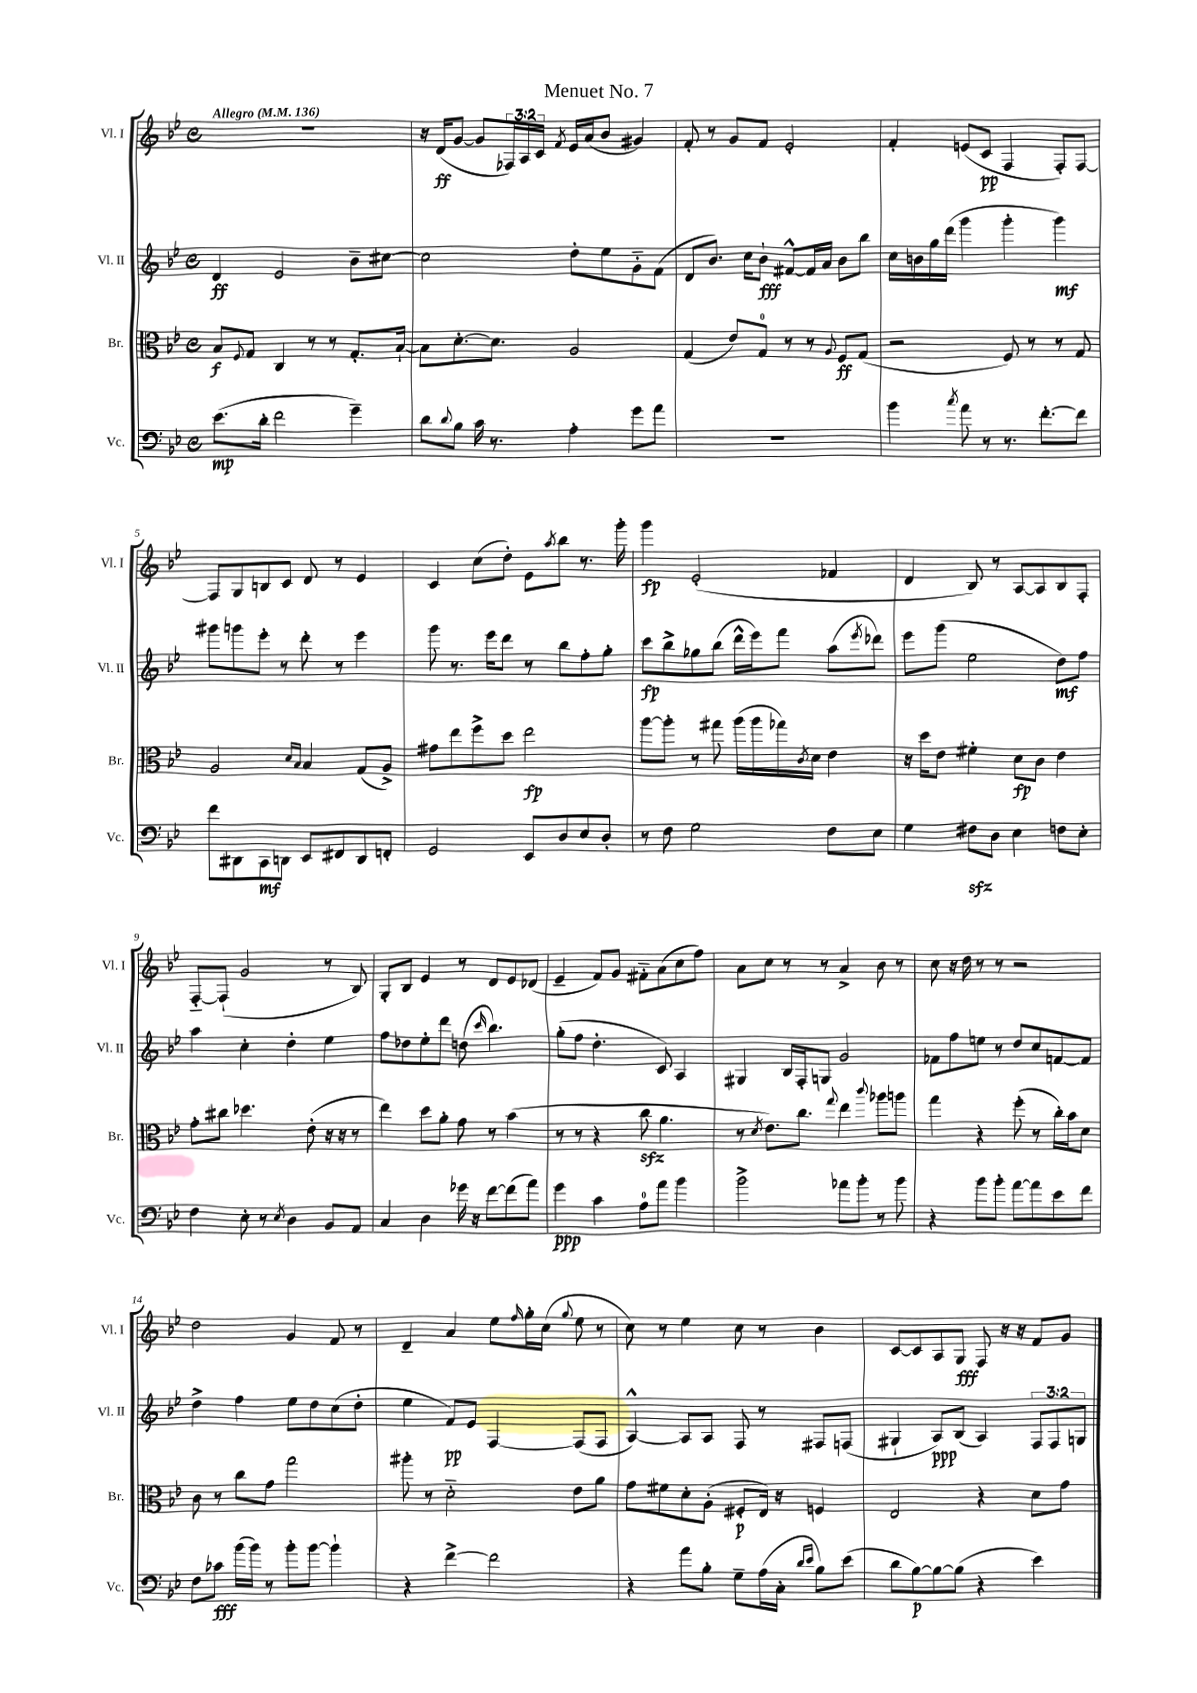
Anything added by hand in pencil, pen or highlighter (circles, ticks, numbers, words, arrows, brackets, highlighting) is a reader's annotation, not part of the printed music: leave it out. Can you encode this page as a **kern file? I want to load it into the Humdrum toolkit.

**kern	**dynam	**kern	**dynam	**kern	**dynam	**kern	**dynam
*part4	*part4	*part3	*part3	*part2	*part2	*part1	*part1
*staff4	*staff4	*staff3	*staff3	*staff2	*staff2	*staff1	*staff1
*I"Vc.	*	*I"Br.	*	*I"Vl. II	*	*I"Vl. I	*
*I'Vc.	*	*I'Br.	*	*I'Vl. II	*	*I'Vl. I	*
*clefF4	*	*clefC3	*	*clefG2	*	*clefG2	*
*k[b-e-]	*	*k[b-e-]	*	*k[b-e-]	*	*k[b-e-]	*
*M4/4	*	*M4/4	*	*M4/4	*	*M4/4	*
*met(c)	*	*met(c)	*	*met(c)	*	*met(c)	*
*MM136	*	*MM136	*	*MM136	*	*MM136	*
=1	=1	=1	=1	=1	=1	=1	=1
!	!	!	!	!	!	!LO:TX:a:B:t=Allegro	!
(8.e-\L	mp	8B-/L	f	4d/	ff	1r	.
.	.	8qqF/	.	.	.	.	.
.	.	8G/J	.	.	.	.	.
16d'\Jk	.	.	.	.	.	.	.
2f\	.	4C/	.	2e-/	.	.	.
.	.	8r	.	.	.	.	.
.	.	8r	.	.	.	.	.
4g~\)	.	8.G'/L	.	8b-~\L	.	.	.
.	.	.	.	[8cc#X\J	.	.	.
.	.	[16B-`/Jk	.	.	.	.	.
=2	=2	=2	=2	=2	=2	=2	=2
8d\L	.	8B-\L]	.	2cc#\]	.	16r	.
.	.	.	.	.	.	(16d/KL	ff
8qqd/	.	.	.	.	.	.	.
8B-\J	.	[8.d'\	.	.	.	[8g/J	.
16c\	.	.	.	.	.	8g/L]	.
8.r	.	8.d\J]	.	.	.	.	.
.	.	.	.	.	.	24F-X/L)	.
.	.	.	.	.	.	24A/	.
.	.	.	.	.	.	24c/JJ	.
.	.	.	.	.	.	8qf/	.
4A'\	.	2A/	.	8dd'\L	.	16e-/LL	.
.	.	.	.	.	.	(16a/J	.
.	.	.	.	8ee-\	.	8b-/J	.
8g\L	.	.	.	8g\	.	4g#X/)	.
8a\J	.	.	.	(8f\J	.	.	.
=3	=3	=3	=3	=3	=3	=3	=3
1r	.	(4G/	.	8d/L	.	8f'/	.
.	.	.	.	8.b-/J)	.	8r	.
.	.	8e-/L)	.	.	.	8g/L	.
.	.	.	.	16cc\KL	.	.	.
.	.	8G/J	.	8b-`\J	fff	8f/J	.
.	.	8r	.	[8f#X^^/L	.	2e-'/	.
.	.	8r	.	16f#/L]	.	.	.
.	.	.	.	16a/JJ	.	.	.
.	.	8qqA/	.	.	.	.	.
.	.	8F/L	ff	8b-\L	.	.	.
.	.	(8G/J	.	8bb-\J	.	.	.
=4	=4	=4	=4	=4	=4	=4	=4
4b-\	.	2r	.	16cc\LL	.	4f'/	.
.	.	.	.	16bn\	.	.	.
.	.	.	.	16gg\	.	.	.
.	.	.	.	(16ddd\JJ	.	.	.
8qcc/	.	.	.	.	.	.	.
8a\	.	.	.	4ggg\	.	(8en/L	.
8r	.	.	.	.	.	8c/J	pp
8.r	.	8F/)	.	4ggg'\	.	4F/	.
.	.	8r	.	.	.	.	.
[8.f'\L	.	.	.	.	.	.	.
.	.	8r	.	4ggg\)	mf	8F'/L)	.
8f\J]	.	8G/	.	.	.	[8F/J	.
!!LO:LB:g=z
=5	=5	=5	=5	=5	=5	=5	=5
8f\L	.	2A/	.	8ggg#X\L	.	8F/L]	.
8DD#X\	.	.	.	8gggn\	.	8G/	.
8CC\	mf	.	.	8eee-'\J	.	8Bn/	.
8DDn\J	.	.	.	8r	.	8c/J	.
.	.	16qqd/LL	.	.	.	.	.
.	.	16qqB-/JJ	.	.	.	.	.
8EE-/L	.	4B-/	.	8ddd'\	.	8d/	.
8FF#X/	.	.	.	8r	.	8r	.
8DD/	.	(8G/L	.	4eee-\	.	4e-/	.
8FFn'/J	.	8A^/J)	.	.	.	.	.
=6	=6	=6	=6	=6	=6	=6	=6
2GG/	.	8g#X\L	.	8ggg\	.	4c/	.
.	.	8ee-\	.	8.r	.	.	.
.	.	8ff^\	.	.	.	(8cc\L	.
.	.	.	.	16eee-\KL	.	.	.
.	.	8dd\J	.	8ddd\J	.	8dd'\J)	.
8EE-/L	.	2ee-\	fp	8r	.	8e-\L	.
.	.	.	.	.	.	8qaa/	.
8D/	.	.	.	8bb-\L	.	8bb-\J	.
8E-/	.	.	.	8ff'\	.	8.r	.
8D'/J	.	.	.	8gg'\J	.	.	.
.	.	.	.	.	.	16ggg'\	.
=7	=7	=7	=7	=7	=7	=7	=7
8r	.	[8aa\L	.	8ccc\L	fp	4ggg\	fp
8F\	.	8aa'\J]	.	8bb-^\	.	.	.
2G\	.	8r	.	8gg-X\	.	(2e-'/	.
.	.	8gg#X\	.	(8bb-\J	.	.	.
.	.	(16aa\LL	.	16ddd^^\LL	.	.	.
.	.	16aa\	.	16eee-\J)	.	.	.
.	.	16gg-X\)	.	8fff\J	.	.	.
.	.	8qc/	.	.	.	.	.
.	.	16d\JJ	.	.	.	.	.
8F\L	.	4e-\	.	(8aa\L	.	4f-X/	.
.	.	.	.	8qeee-/	.	.	.
8E-\J	.	.	.	8ddd-X\J)	.	.	.
=8	=8	=8	=8	=8	=8	=8	=8
4G\	.	16r	.	8eee-\L	.	4d/	.
.	.	16dd\KL	.	.	.	.	.
.	.	8e-\J	.	(8ggg\J	.	.	.
8F#Xzz\L	.	4f#X'\	.	2ee-\	.	8B-/)	.
8D\J	.	.	.	.	.	8r	.
4E-\	.	8d\L	fp	.	.	[8A/L	.
.	.	8c\J	.	.	.	8A/]	.
8Fn\L	.	4e-\	.	8dd\L)	mf	8B-/	.
8E-'\J	.	.	.	8ff\J	.	8F'/J	.
!!LO:LB:g=z
=9	=9	=9	=9	=9	=9	=9	=9
4F\	.	8g'\L	.	4aa\	.	[8F/L	.
.	.	8cc#X\J	.	.	.	(8F`/J]	.
8E-'\	.	4.dd-X\	.	4cc'\	.	2g/	.
8r	.	.	.	.	.	.	.
8qE-/	.	.	.	.	.	.	.
4D\	.	.	.	4dd'\	.	.	.
.	.	(8e-'\	.	.	.	.	.
8BB-/L	.	16r	.	4ee-\	.	8r	.
.	.	16r	.	.	.	.	.
8AA/J	.	8r	.	.	.	8B-/)	.
=10	=10	=10	=10	=10	=10	=10	=10
4C/	.	4ee-\)	.	8ff\L	.	8G'/L	.
.	.	.	.	8dd-X\	.	8B-/J	.
4D\	.	8dd\L	.	8ee-'\	.	4e-/	.
.	.	8a'\J	.	8ddd\J	.	.	.
16g-X\	.	8g\	.	(8ddn\	.	8r	.
16r	.	.	.	.	.	.	.
.	.	.	.	16qqccc/	.	.	.
[8f\L	.	8r	.	4.bb-\)	.	8d/L	.
(8f\]	.	(4b-\	.	.	.	8e-/	.
8a\J)	.	.	.	.	.	(8d-X/J	.
=11	=11	=11	=11	=11	=11	=11	=11
4g\	ppp	8r	.	(8gg'\L	.	4e-~/	.
.	.	8r	.	8ff\J	.	.	.
4c\	.	4r	.	4.dd'\	.	8f/L)	.
.	.	.	.	.	.	8g/J	.
8A\L	.	8cczz\	.	.	.	8f#X\L	.
8a\J	.	4.a\	.	8c/)	.	(8a\	.
4b-\	.	.	.	4A/	.	8cc\	.
.	.	.	.	.	.	8ff\J)	.
=12	=12	=12	=12	=12	=12	=12	=12
2b-^\	.	8r	.	4G#X/	.	8a\L	.
.	.	8qd/	.	.	.	.	.
.	.	8.e-\L)	.	.	.	8cc\J	.
.	.	.	.	16B-/LL	.	8r	.
.	.	8.cc\J	.	16F'/J	.	.	.
.	.	.	.	8Gn/J	.	8r	.
.	.	8qqgg/	.	.	.	.	.
8a-X\L	.	4ee-\	.	2g/	.	4a^/	.
8b-'\J	.	.	.	.	.	.	.
.	.	8qqccc/	.	.	.	.	.
8r	.	8aa-X\L	.	.	.	8b-\	.
8b-\	.	8aan\J	.	.	.	8r	.
=13	=13	=13	=13	=13	=13	=13	=13
4r	.	4gg\	.	8f-X\L	.	8cc\	.
.	.	.	.	8ff\	.	16r	.
.	.	.	.	.	.	16dd\	.
8b-\L	.	4r	.	8een\J	.	8r	.
8b-'\J	.	.	.	8r	.	8r	.
[8a\L	.	(8ff'\	.	8dd/L	.	2r	.
8a\]	.	8r	.	8cc/	.	.	.
8e-\	.	16cc'\LL)	.	[8fn/	.	.	.
.	.	16b-\J	.	.	.	.	.
8f\J	.	8d\J	.	8f/J]	.	.	.
!!LO:LB:g=z
=14	=14	=14	=14	=14	=14	=14	=14
8F\L	.	8c\	.	4dd^\	.	2dd\	.
8c-X\J	fff	8r	.	.	.	.	.
(16b-\LL	.	8cc\L	.	4ff\	.	.	.
16b-\JJ)	.	.	.	.	.	.	.
8r	.	8g\J	.	.	.	.	.
8b-'\L	.	2gg\	.	8ee-\L	.	4g/	.
[8b-\J	.	.	.	8dd\	.	.	.
4b-`\]	.	.	.	(8cc\	.	8f/	.
.	.	.	.	8dd'\J	.	8r	.
=15	=15	=15	=15	=15	=15	=15	=15
4r	.	8aa#X'\	.	4ee-\	.	4d~/	.
.	.	8r	.	.	.	.	.
[4f^\	.	2d\	.	8f/L)	pp	4a/	.
.	.	.	.	8e-/J	.	.	.
2f\]	.	.	.	[4F/	.	8ee-\L	.
.	.	.	.	.	.	16qqff/	.
.	.	.	.	.	.	16gg'\L	.
.	.	.	.	.	.	(16cc\JJ	.
.	.	.	.	.	.	8qqgg/	.
.	.	8e-\L	.	(8F/L]	.	8ee-\	.
.	.	8a\J	.	8F/J	.	8r	.
=16	=16	=16	=16	=16	=16	=16	=16
4r	.	8g\L	.	[4A^^/)	.	8cc\)	.
.	.	8f#X\	.	.	.	8r	.
8a\L	.	8d'\	.	8A/L]	.	4ee-\	.
8B-'\J	.	(8A'\J	.	8A/J	.	.	.
8G~\L	.	8F#X'/L	p	8F/	.	8cc\	.
(16A\L	.	16E-/Jk)	.	8r	.	8r	.
16C'\JJ	.	16r	.	.	.	.	.
16qqd/LL	.	.	.	.	.	.	.
16qqe-/JJ	.	.	.	.	.	.	.
8B-\L)	.	4Fn/	.	8F#X/L	.	4b-\	.
(8e-\J	.	.	.	(8Fn/J	.	.	.
=17	=17	=17	=17	=17	=17	=17	=17
8d\L	.	2E-/	.	4G#X`/	.	[8c/L	.
[8B-\)	p	.	.	.	.	8c/]	.
8B-\_	.	.	.	8A/L)	ppp	8A/	.
(8B-\J]	.	.	.	(8B-/J	.	8G/J	fff
4r	.	4r	.	4A/)	.	8F/	.
.	.	.	.	.	.	16r	.
.	.	.	.	.	.	16r	.
4e-\)	.	8d\L	.	12F/L	.	8f/L	.
.	.	.	.	12F/	.	.	.
.	.	8g\J	.	.	.	8g/J	.
.	.	.	.	12Gn/J	.	.	.
==	==	==	==	==	==	==	==
*-	*-	*-	*-	*-	*-	*-	*-
